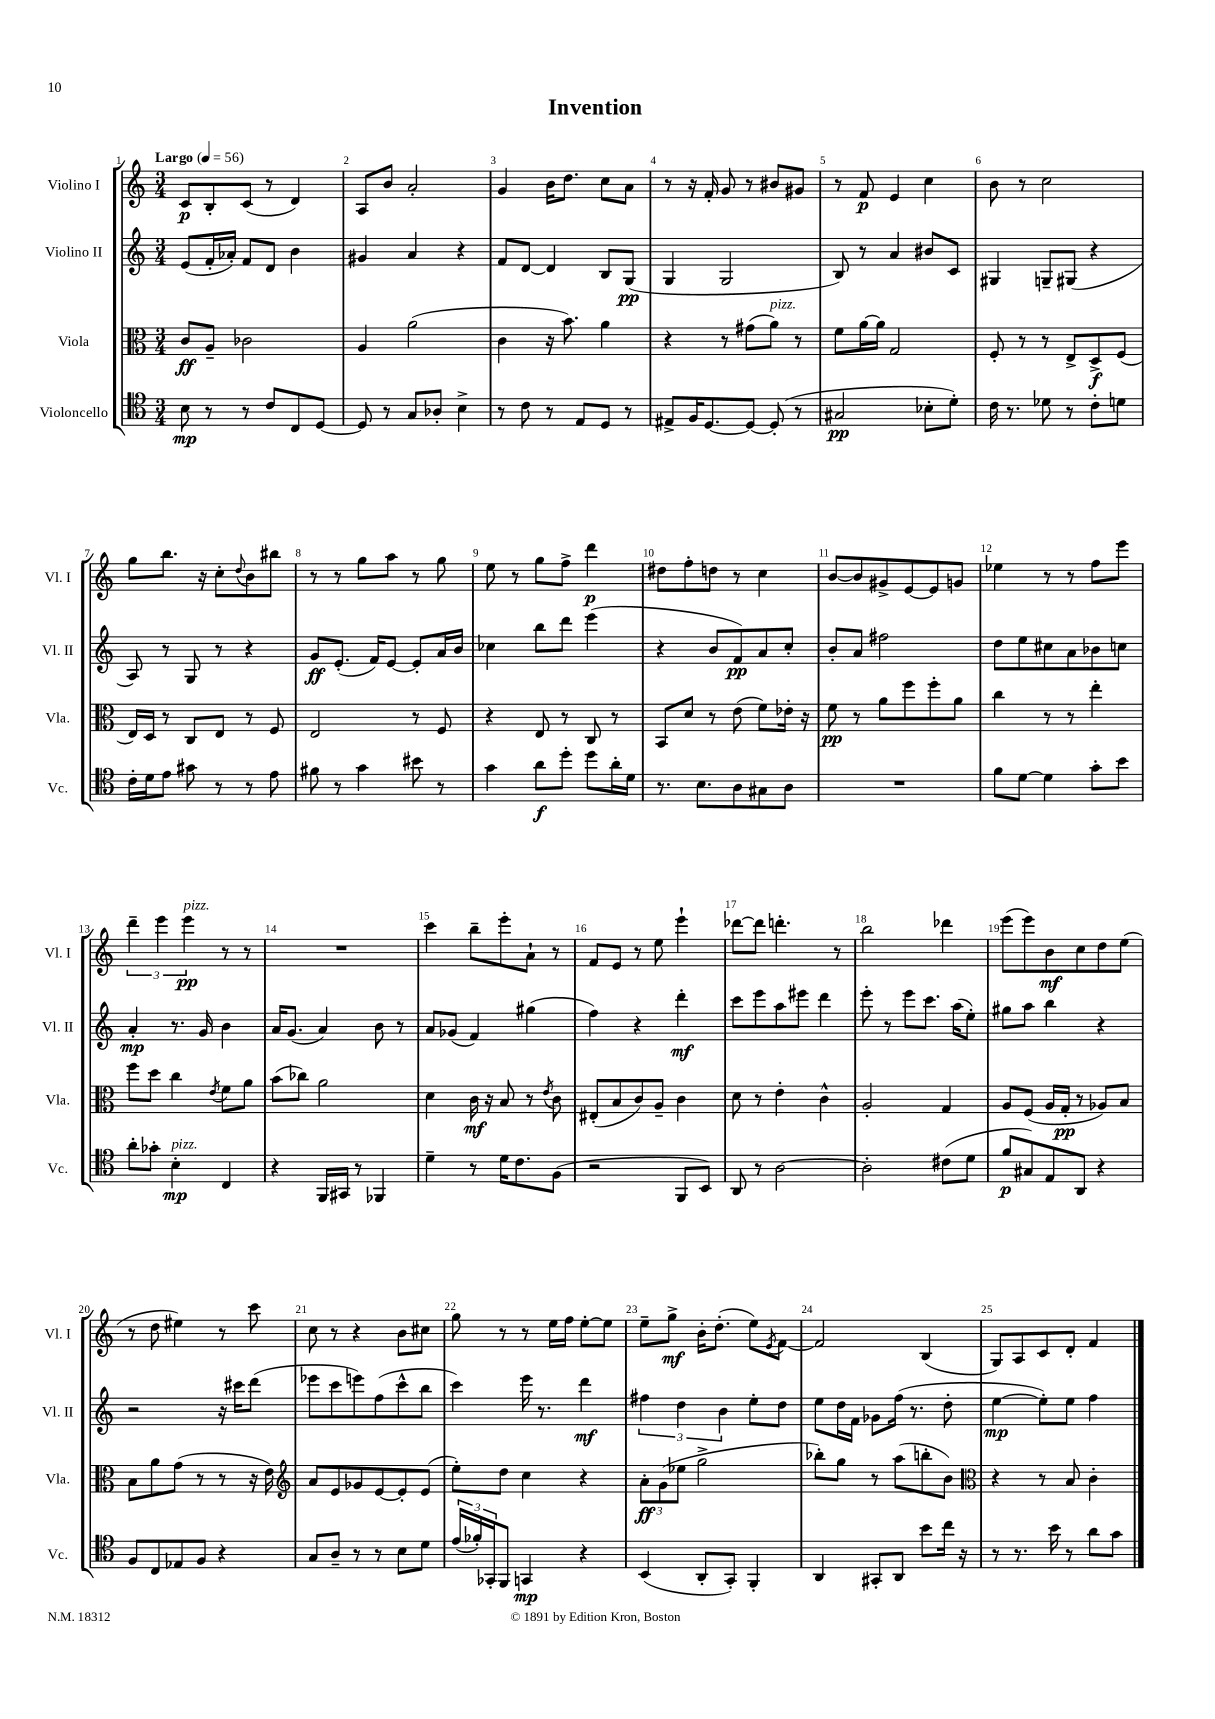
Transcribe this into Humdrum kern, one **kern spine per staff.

**kern	**kern	**kern	**kern
*staff4	*staff3	*staff2	*staff1
*clefC4	*clefC3	*clefG2	*clefG2
*k[]	*k[]	*k[]	*k[]
*M3/4	*M3/4	*M3/4	*M3/4
*MM56	*MM56	*MM56	*MM56
8B	8c	(8e	8c
8r	8A~	16f'	8B'
.	.	16a-')	.
8r	2c-	8f	(8c
8c	.	8d	8r
8C	.	4b	4d)
[8D	.	.	.
=	=	=	=
8D]	4A	4g#	8A
8r	.	.	8b
8G	(2a	4a	2a'
8A-'	.	.	.
4B^	.	4r	.
=	=	=	=
8r	4c	8f	4g
8c	.	[8d	.
8r	16r	4d]	16b
.	8.b)	.	8.dd
8E	.	.	.
8D	4a	8B	8cc
8r	.	(8G	8a
=	=	=	=
8E#^	4r	4G	8r
16F	.	.	16r
[8.D	.	.	16f'
.	8r	2G	8g
8D_	(8g#	.	8r
(8D']	8a)	.	8b#
8r	8r	.	8g#
=	=	=	=
2G#	8f	8B)	8r
.	[16a	8r	8f
.	16a]	.	.
.	2G	4a	4e
8B-'	.	8b#	4cc
8d')	.	8c	.
=	=	=	=
16c	8F'	4G#	8b
8.r	.	.	.
.	8r	.	8r
8d-	8r	8G~	2cc
8r	8E^	(8G#	.
8c'	8D^	4r	.
8d	(8F	.	.
=	=	=	=
16c'	16E)	8A)	8gg
16d	16D	.	.
8e	8r	8r	8.bb
8g#	8C	8G	.
.	.	.	16r
8r	8E	8r	8cc'
.	.	.	8qqdd
8r	8r	4r	8b
8e	8F	.	8bb#
=	=	=	=
8f#	2E	8g	8r
8r	.	(8.e'	8r
4g	.	.	8gg
.	.	16f)	.
.	.	[8e	8aa
8b#	8r	8e']	8r
8r	8F	16a	8gg
.	.	16b	.
=	=	=	=
4g	4r	4cc-	8ee
.	.	.	8r
8a	8E	8bb	8gg
8dd'	8r	8ddd	8ff^
8dd	8C	(4eee	4ddd
16a'	8r	.	.
16d	.	.	.
=	=	=	=
8.r	8BB	4r	8dd#
.	8d	.	8ff'
8.B	.	.	.
.	8r	8b	8dd
8A	(8e	8f)	8r
8G#	8f)	8a	4cc
8A	16e-'	8cc'	.
.	16r	.	.
=	=	=	=
2.r	8f	8b'	[8b
.	8r	8a	8b]
.	8a	2ff#	8g#^
.	8ff	.	[8e
.	8ff'	.	8e]
.	8a	.	8g
=	=	=	=
8f	4cc	8dd	4ee-
[8d	.	8ee	.
4d]	8r	8cc#	8r
.	8r	8a	8r
8g'	4ee'	8b-	8ff
8b	.	8cc	8eee
=	=	=	=
8a'	8ff	4a'	6ddd~
8g-'	8dd	.	.
.	.	.	6eee
4B'	4cc	8.r	.
.	.	.	6eee
.	.	16g	.
.	8qe	.	.
4C	8f	4b	8r
.	8a	.	8r
=	=	=	=
4r	(8b	16a	2.r
.	.	(8.g	.
.	8cc-)	.	.
16FF	2a	4a)	.
16GG#	.	.	.
8r	.	.	.
4FF-	.	8b	.
.	.	8r	.
=	=	=	=
4d~	4d	8a	4ccc
.	.	(8g-	.
8r	16c	4f)	8bb~
.	16r	.	.
16d	8B	.	8eee'
8.c	.	.	.
.	8r	(4gg#	8a`
.	8qe	.	.
(8F	8c	.	8r
=	=	=	=
2r	(8E#'	4ff)	8f
.	8B	.	8e
.	8c)	4r	8r
.	8A~	.	8ee
8FF	4c	4ddd'	4eee`
8BB)	.	.	.
=	=	=	=
8AA	8d	8ccc	[8ddd-
8r	8r	8eee	8ddd-]
[2A	4e'	8aa	4.ddd'
.	.	8eee#	.
.	4c^^	4ddd	.
.	.	.	8r
=	=	=	=
2A']	2A'	8eee'	2bb
.	.	8r	.
.	.	8eee	.
.	.	8.ccc	.
(8c#	4G	.	4ddd-
.	.	(16aa	.
8d	.	8ee')	.
=	=	=	=
8f	8A	8gg#	(8eee
8G#)	(8F	8aa	8eee)
8E	16A	4bb	8b
.	16G'	.	.
8AA	8r	.	8cc
4r	8A-)	4r	8dd
.	8B	.	(8ee
=	=	=	=
8F	8B	2r	8r
8C	8a	.	8dd
8E-	(8g	.	4ee#)
8F	8r	.	.
4r	8r	16r	8r
.	.	16ccc#	.
.	16r	(8ddd	8ccc
.	16e)	.	.
=	=	=	=
*	*clefG2	*	*
8G	8a	8eee-	8cc
8A~	8e	8ccc	8r
8r	8g-	8eee)	4r
8r	[8e	(8ff	.
8B	8e']	8ccc^^	8b
8d	(8e	8bb	8cc#
=	=	=	=
(24e	8ee')	4ccc)	8gg
24f-')	.	.	.
24GG-'	.	.	.
8FF	8dd	.	8r
4GG	4cc	16eee	8r
.	.	8.r	.
.	.	.	16ee
.	.	.	16ff
4r	4r	4ddd	[8ee'
.	.	.	8ee]
=	=	=	=
(4BB	12a'	6ff#	8ee~
.	(12g	.	.
.	.	.	8gg^
.	12ee-	6dd	.
8AA'	2gg^	.	16b'
.	.	.	(8.dd'
.	.	6b	.
8GG')	.	.	.
4FF'	.	8ee'	8ee)
.	.	.	8qe
.	.	8dd	[8f
=	=	=	=
4AA	8bb-')	8ee	2f]
.	8gg	16dd	.
.	.	16f	.
8GG#'	8r	8g-	.
8AA	(8aa	(16ff	.
.	.	8.r	.
8b	8bb'	.	(4B
16cc	8b)	8dd'	.
16r	.	.	.
=	=	=	=
*	*clefC3	*	*
8r	4r	[4ee	8G)
8.r	.	.	8A
.	8r	8ee'])	8c
16b	.	.	.
8r	8B	8ee	8d'
8a	4c'	4ff	4f
8g	.	.	.
==	==	==	==
*-	*-	*-	*-
